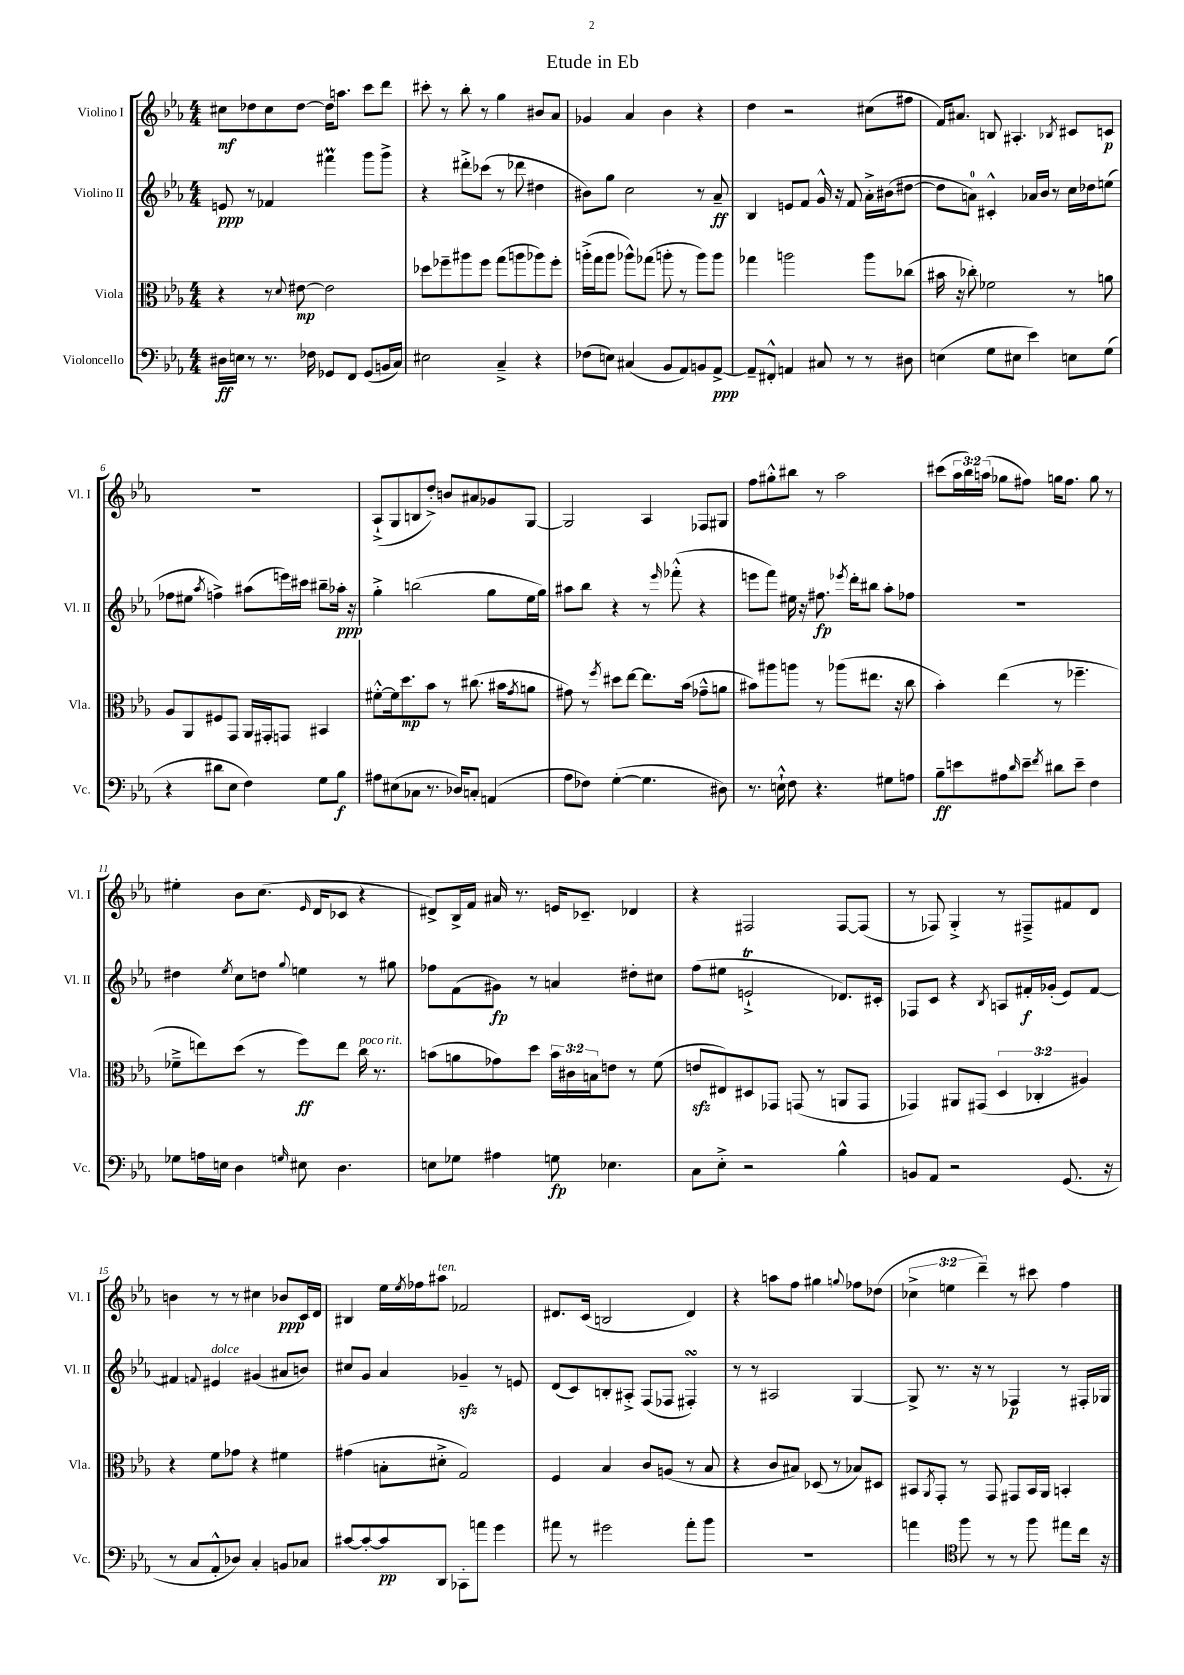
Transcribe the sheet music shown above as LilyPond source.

\header { title = "Etude in Eb" }
<<
\new StaffGroup <<
\new Staff = "s0" \with { instrumentName = "Violino I" shortInstrumentName = "Vl. I" } {
    \clef treble \key ees \major \numericTimeSignature \time 4/4 \override Staff.TupletNumber.text = #tuplet-number::calc-fraction-text
    cis''8\mf des''8 cis''8 des''8~ des''16 a''8. c'''8 d'''8 |
    cis'''8-. r8 bes''8-. r8 g''4 bis'8 aes'8 |
    ges'4 aes'4 bes'4 r4 |
    d''4 r2 cis''8( fis''8 |
    f'16) ais'8. b8 ais4.-. \acciaccatura { bes8 } cis'8 c'8\p |
    R1 |
    aes8-!->( g8 b8 d''8-.->) b'8 ais'8 ges'8 g8~ |
    g2 aes4 fes8 gis8 |
    f''8 gis''8-.-^ bis''8 r8 aes''2 |
    cis'''8( \tuplet 3/2 { aes''16 bes''16) a''16( } ges''8 fis''8) g''16 fis''8. g''8 r8 |
    eis''4-. bes'8 c''8.( \grace { ees'16 } d'16 ces'8 r4 |
    dis'8->) bes16-> f'16 ais'16 r8. e'16 ces'8.-- des'4 |
    r4 fis2 fis8~ fis8( |
    r8 fes8) g4-.-> r8 fis8---> fis'8 d'8 |
    b'4 r8 r8 cis''4 bes'8\ppp c'16 d'16 |
    bis4 ees''16 \acciaccatura { ees''8 } fes''16 ais''8^\markup { \italic "ten." } fes'2 |
    dis'8. c'16( b2 dis'4) |
    r4 a''8 f''8 gis''4 \appoggiatura { g''8 } fes''8 des''8( |
    \tuplet 3/2 { ces''4-> e''4 d'''4--) } r8 cis'''8 f''4 \bar "|." |
}
\new Staff = "s1" \with { instrumentName = "Violino II" shortInstrumentName = "Vl. II" } {
    \clef treble \key ees \major \numericTimeSignature \time 4/4
    e'8\ppp r8 fes'4 fis'''4\prall g'''8 g'''8-> |
    r4 dis'''8-.-> ces'''8( r8 des'''8 dis''4 |
    bis'8) g''8 c''2 r8 aes'8--\ff |
    bes4 e'8 f'8 g'16-^ r16 f'8 aes'16-.-> bis'16( dis''8~ |
    dis''8 a'8-0) cis'4-.-^ aes'16 bes'16 r8 c''16 des''16 e''8( |
    fes''8 eis''8 \acciaccatura { aes''8 } f''4->) ais''8( e'''16) cis'''16 bis''8-- aes''16-.\ppp r16 |
    g''4-.-> b''2( g''8 ees''16 g''16) |
    ais''8 bes''8 r4 r8 \grace { ees'''16 } fes'''8-.-^( r4 |
    e'''8 f'''8) eis''16 r16 fis''8.\fp \acciaccatura { ees'''8 } d'''16-. bis''8 aes''8-. fes''8 |
    R1 |
    dis''4 \acciaccatura { ees''8 } c''8 d''8 \appoggiatura { g''8 } e''4 r8 gis''8 |
    fes''8 f'8( gis'8\fp) r8 a'4 dis''8-. cis''8 |
    f''8( eis''8 e'2-!->\trill des'8.) cis'16-. |
    fes8 c'8 r4 \acciaccatura { bes8 } a8 fis'16-.\f ges'16-.( ees'8) fis'8~ |
    fis'4 \appoggiatura { f'8 } eis'4^\markup { \italic "dolce" } gis'4( ais'8 b'8) |
    cis''8 g'8 aes'4 ges'4--\sfz r8 e'8 |
    d'8( c'8) b8-. ais8-.-> f8( fes8 fis4-.\turn) |
    r8 r8 ais2 g4~ |
    g8-> r8. r16 r8 fes4\p r8 fis16-. ges16 \bar "|." |
}
\new Staff = "s2" \with { instrumentName = "Viola" shortInstrumentName = "Vla." } {
    \clef alto \key ees \major \numericTimeSignature \time 4/4 \override Staff.TupletNumber.text = #tuplet-number::calc-fraction-text
    r4 r8 \appoggiatura { d'8 } eis'8~\mp eis'2 |
    des''8 fes''8-- ais''8 fes''8 g''8( a''8 aes''8) fes''8-. |
    a''16-.->( g''16 a''8 aes''8-^) ges''8( a''8-. r8 a''8) a''8 |
    ges''4 a''2 a''8 ces''8( |
    bis'16 r16 ces''8-.) fes'2 r8 a'8 |
    aes8 aes,8 fis8 g,8 aes,16 gis,16-. g,8 bis,4 |
    fis'8~-.-^ fis'16 d''8.\mp bes'8 r8 cis''8.( bis'16 \acciaccatura { g'8 } a'8 |
    gis'8) r8 \acciaccatura { f''8 } dis''8 ees''8~ ees''8. bes'16( ges'8---^ a'8 |
    bis'8) ais''8 a''8 r8 aes''8( eis''8. r16 c''8 |
    bes'4-.) ees''4( r8 fes''4.-- |
    fes'8---> e''8) d''8( r8 f''8\ff) e''8 c''16^\markup { \italic "poco rit." } r8. |
    b'8( a'8 ges'8) d''8 \tuplet 3/2 { b'16 cis'16 b16 } e'8 r8 f'8( |
    e'8\sfz eis8) dis8 ges,8 g,8( r8 a,8 g,8 |
    ges,4) ais,8 gis,8( \tuplet 3/2 { d4 ces4-. ais4) } |
    r4 f'8 ges'8 r4 fis'4 |
    gis'4( b8-. dis'8-.-> g2) |
    f4 bes4 c'8 a8( r8 bes8 |
    r4 c'8 bis8) des8( r8 bes8) dis8 |
    bis,8 \acciaccatura { aes,8 } g,8-. r8 g,8 gis,8 bis,16 aes,16 b,4-. \bar "|." |
}
\new Staff = "s3" \with { instrumentName = "Violoncello" shortInstrumentName = "Vc." } {
    \clef bass \key ees \major \numericTimeSignature \time 4/4
    dis16\ff e16 r8 r8. fes16 ges,8 f,8 ges,8( b,16 c16) |
    eis2 c4---> r4 |
    fes8( e8) cis4( bes,8 aes,8) b,8 aes,8~->\ppp |
    aes,8-- fis,8-.-^ a,4 cis8 r8 r8 dis8 |
    e4( g8 eis8 ees'4) e8 g8( |
    r4 dis'8 ees8 f4) g8 bes8\f |
    ais8 eis8( ces8 r8. des16) c8-. a,4( |
    aes8 fes8) g4~-.( g4. dis8) |
    r8. e16-!-^ f8 r4. gis8 a8 |
    bes8--\ff e'8 ais8 \grace { d'16 } e'8-- \acciaccatura { f'8 } dis'8 e'8-- f4 |
    ges8 a16 e16 d4 \grace { g16 } eis8 d4. |
    e8 ges8 ais4 g8\fp ees4. |
    c8 ees8-.-> r2 bes4-^ |
    b,8 aes,8 r2 g,8.( r16 |
    r8 c8 aes,8-.-^ des8) c4-. b,8 ces8 |
    cis'8~ cis'8~-. cis'8\pp d,8 ces,8-. a'8 g'4 |
    ais'8 r8 gis'2 ais'8-. bes'8 |
    R1 |
    a'4 \clef tenor f''8 r8 r8 f''8 eis''8 c''16 r16 \bar "|." |
}
>>
>>
